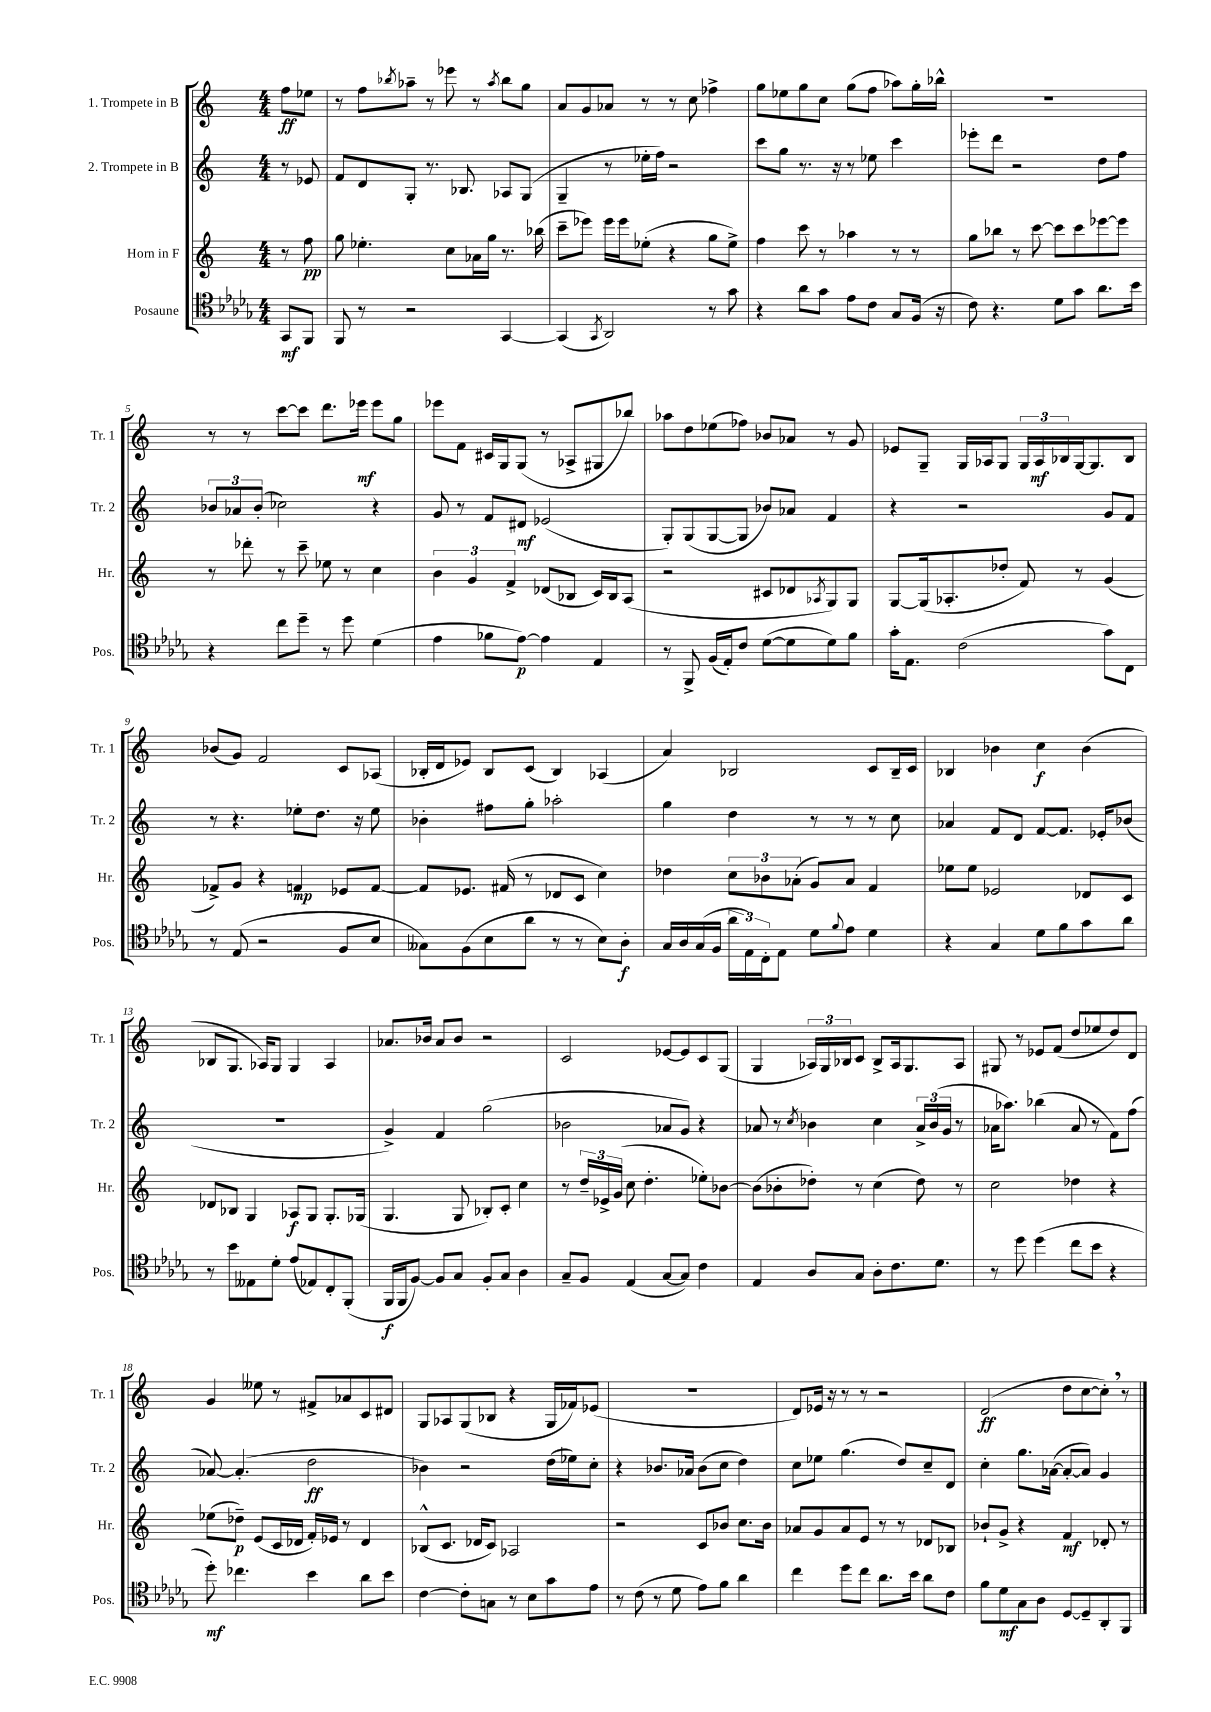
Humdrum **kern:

**kern	**dynam	**kern	**dynam	**kern	**dynam	**kern	**dynam
*part4	*part4	*part3	*part3	*part2	*part2	*part1	*part1
*staff4	*staff4	*staff3	*staff3	*staff2	*staff2	*staff1	*staff1
*I"Posaune	*	*I"Horn in F	*	*I"2. Trompete in B	*	*I"1. Trompete in B	*
*I'Pos.	*	*I'Hr.	*	*I'Tr. 2	*	*I'Tr. 1	*
*clefC4	*	*clefG2	*	*clefG2	*	*clefG2	*
*k[b-e-a-d-g-]	*	*k[]	*	*k[]	*	*k[]	*
*M4/4	*	*M4/4	*	*M4/4	*	*M4/4	*
=	=	=	=	=	=	=	=
8GG-/L	mf	8r	.	8r	.	8ff\L	ff
8FF/J	.	8ff\	pp	8e-X/	.	8ee-X\J	.
=1	=1	=1	=1	=1	=1	=1	=1
8FF/	.	8gg\	.	8f/L	.	8r	.
8r	.	4.ee-X'\	.	8d/	.	8ff\L	.
.	.	.	.	.	.	8qbb-X/	.
2r	.	.	.	8G'/J	.	8aa-X~\J	.
.	.	.	.	8.r	.	8r	.
.	.	8cc\L	.	.	.	8eee-X\	.
.	.	.	.	8.B-X/	.	.	.
.	.	16a-X\L	.	.	.	8r	.
.	.	16gg\JJ	.	.	.	.	.
.	.	.	.	.	.	8qaa-/	.
[4GG-/	.	8.r	.	8A-X/L	.	8bb-\L	.
.	.	.	.	(8G/J	.	8gg\J	.
.	.	(16bb-X\	.	.	.	.	.
=2	=2	=2	=2	=2	=2	=2	=2
(4GG-/]	.	8ccc~\L	.	4G~/	.	8a/L	.
.	.	8eee-X\J)	.	.	.	8g/	.
8qGG-/	.	.	.	.	.	.	.
2AA-/)	.	16eee-\LL	.	8r	.	8a-X/J	.
.	.	16eee-\J	.	.	.	.	.
.	.	(8ee-X'\J	.	16ee-X'\LL	.	8r	.
.	.	.	.	16ff\JJ)	.	.	.
.	.	4r	.	2r	.	8r	.
.	.	.	.	.	.	8cc\	.
8r	.	8gg\L	.	.	.	4ff-X^\	.
8g-\	.	8ee-^\J)	.	.	.	.	.
=3	=3	=3	=3	=3	=3	=3	=3
4r	.	4ff\	.	8ccc\L	.	8gg\L	.
.	.	.	.	8gg\J	.	8ee-X\	.
8a-\L	.	8ccc\	.	8.r	.	8gg\	.
8g-\J	.	8r	.	.	.	8cc\J	.
.	.	.	.	16r	.	.	.
8e-\L	.	4aa-X\	.	8r	.	(8gg\L	.
8c\J	.	.	.	8ee-X\	.	8ff\J	.
8G-/L	.	8r	.	4ccc\	.	8aa-X\L)	.
(16F/Jk	.	8r	.	.	.	16gg'\L	.
16r	.	.	.	.	.	16bb-X^^\JJ	.
=4	=4	=4	=4	=4	=4	=4	=4
8c\)	.	8gg\L	.	8eee-X'\L	.	1r	.
4.r	.	8bb-X\J	.	8ddd\J	.	.	.
.	.	8r	.	2r	.	.	.
.	.	[8ccc\	.	.	.	.	.
8d-\L	.	8ccc\L]	.	.	.	.	.
8g-\J	.	8ccc\	.	.	.	.	.
8.a-\L	.	[8eee-X\	.	8dd\L	.	.	.
.	.	8eee-\J]	.	8ff\J	.	.	.
16b-\Jk	.	.	.	.	.	.	.
!!LO:LB:g=z
=5	=5	=5	=5	=5	=5	=5	=5
4r	.	8r	.	12b-X/L	.	8r	.
.	.	.	.	12a-X/	.	.	.
.	.	8ddd-X'\	.	.	.	8r	.
.	.	.	.	(12b-'/J	.	.	.
8cc\L	.	8r	.	2cc-X\)	.	[8ccc\L	.
8dd-~\J	.	8ccc~\	.	.	.	8ccc\J]	.
8r	.	8ee-X\	.	.	.	8.ddd\L	.
8dd-\	.	8r	.	.	.	.	.
.	.	.	.	.	.	16eee-X\Jk	mf
(4d-\	.	4cc\	.	4r	.	8eee-\L	.
.	.	.	.	.	.	8gg\J	.
=6	=6	=6	=6	=6	=6	=6	=6
4e-\	.	6b\	.	8g/	.	8eee-X\L	.
.	.	.	.	8r	.	8f\J	.
.	.	6g/	.	.	.	.	.
8f-X\L	.	.	.	8f/L	.	16c#X/LL	.
.	.	.	.	.	.	16G/J	.
.	.	6f^/	.	.	.	.	.
[8e-\J)	p	.	.	8d#X/J	mf	(8G/J	.
4e-\]	.	(8d-X/L	.	(2e-X/	.	8r	.
.	.	8B-X/J	.	.	.	8A-X^/L	.
4E-/	.	16c/LL)	.	.	.	8G#X/	.
.	.	16B-/J	.	.	.	.	.
.	.	(8A/J	.	.	.	8bb-X/J)	.
=7	=7	=7	=7	=7	=7	=7	=7
8r	.	2r	.	8G'/L)	.	8aa-X\L	.
8FF^/	.	.	.	(8G/	.	8dd\	.
(16F/LL	.	.	.	[8G/	.	(8ee-X\	.
16E-'/J)	.	.	.	.	.	.	.
8c/J	.	.	.	8G/J]	.	8ff-X\J)	.
([8d-\L	.	8c#X/L	.	8b-X/L)	.	8b-X/L	.
8d-\]	.	8d-X/	.	8a-X/J	.	8a-X/J	.
.	.	8qA-X/	.	.	.	.	.
8d-\)	.	8G/)	.	4f/	.	8r	.
8f\J	.	8G/J	.	.	.	8g/	.
=8	=8	=8	=8	=8	=8	=8	=8
16g-'\KL	.	[8G/L	.	4r	.	8e-X/L	.
8.E-\J	.	.	.	.	.	.	.
.	.	(16G/k]	.	.	.	8G~/J	.
.	.	8.A-X'/	.	.	.	.	.
(2c\	.	.	.	2r	.	16G/LL	.
.	.	.	.	.	.	16A-X/J	.
.	.	8dd-X'/J	.	.	.	8G/J	.
.	.	8f/)	.	.	.	24G/LL	.
.	.	.	.	.	.	24A-/	mf
.	.	.	.	.	.	24B-X/	.
.	.	8r	.	.	.	[16G/J	.
.	.	.	.	.	.	8.G/]	.
8g-\L)	.	(4g/	.	8g/L	.	.	.
8C\J	.	.	.	8f/J	.	8B-/J	.
!!LO:LB:g=z
=9	=9	=9	=9	=9	=9	=9	=9
8r	.	8f-X^/L)	.	8r	.	(8b-X/L	.
(8E-/	.	8g/J	.	4.r	.	8g/J)	.
2r	.	4r	.	.	.	2f/	.
.	.	4fn/	mp	8ee-X'\L	.	.	.
.	.	.	.	8.dd\J	.	.	.
8F/L	.	8e-X/L	.	.	.	8c/L	.
.	.	.	.	16r	.	.	.
8B-/J	.	[8f/J	.	8ee-\	.	(8A-X/J	.
=10	=10	=10	=10	=10	=10	=10	=10
8G--X\L)	.	8f/L]	.	4b-X'\	.	16B-X'/LL	.
.	.	.	.	.	.	16d/J	.
(8F\	.	8.e-X/J	.	.	.	8e-X/J)	.
8B-\	.	.	.	8ff#X\L	.	8B-/L	.
.	.	(16f#X/	.	.	.	.	.
8a-\J	.	8r	.	8gg'\J	.	(8c/J	.
8r	.	8d-X/L	.	2aa-X'\	.	4B-/)	.
8r	.	8c/J	.	.	.	.	.
8B-\L)	.	4cc\)	.	.	.	(4A-X/	.
8A-'\J	f	.	.	.	.	.	.
=11	=11	=11	=11	=11	=11	=11	=11
16G-/LL	.	4dd-X\	.	4gg\	.	4a/)	.
16A-/	.	.	.	.	.	.	.
(16G-/	.	.	.	.	.	.	.
16F/JJ	.	.	.	.	.	.	.
24a-\LL	.	12cc\L	.	4dd\	.	2B-X/	.
24E-\)	.	.	.	.	.	.	.
24C'\J	.	12b-X\	.	.	.	.	.
8E-\J	.	.	.	.	.	.	.
.	.	(12a-X'\J	.	.	.	.	.
8d-\L	.	8g/L)	.	8r	.	.	.
8qqf/	.	.	.	.	.	.	.
8e-\J	.	8a-/J	.	8r	.	.	.
4d-\	.	4f/	.	8r	.	8c/L	.
.	.	.	.	8cc\	.	16B-~/L	.
.	.	.	.	.	.	16c/JJ	.
=12	=12	=12	=12	=12	=12	=12	=12
4r	.	8ee-X\L	.	4a-X/	.	4B-X/	.
.	.	8ee-\J	.	.	.	.	.
4G-/	.	2e-X/	.	8f/L	.	4b-X\	.
.	.	.	.	8d/J	.	.	.
8d-\L	.	.	.	[8f/L	.	4cc\	f
8f\	.	.	.	8.f/J]	.	.	.
8g-\	.	8d-X/L	.	.	.	(4b-\	.
.	.	.	.	16e-X'/KL	.	.	.
8a-\J	.	8c/J	.	(8b-X/J	.	.	.
!!LO:LB:g=z
=13	=13	=13	=13	=13	=13	=13	=13
8r	.	8d-X/L	.	1r	.	8B-X/L	.
8b-\L	.	8B-X/J	.	.	.	8.G/J	.
8E--X\	.	4G/	.	.	.	.	.
.	.	.	.	.	.	16A-X/KL)	.
8d-'\J	.	.	.	.	.	8G/J	.
(8e-/L	.	8A-X/L	f	.	.	4G/	.
8E-X/)	.	8G/J	.	.	.	.	.
8C'/	.	8.G'/L	.	.	.	4A-/	.
(8FF'/J	.	.	.	.	.	.	.
.	.	(16G-X/Jk	.	.	.	.	.
=14	=14	=14	=14	=14	=14	=14	=14
16FF/LL	f	4.G/	.	4g^/)	.	8.a-X/L	.
16FF/J	.	.	.	.	.	.	.
[8F/J)	.	.	.	.	.	.	.
.	.	.	.	.	.	16b-X/Jk	.
8F/L]	.	.	.	4f/	.	8a-/L	.
8G-/J	.	8G/	.	.	.	8b-/J	.
8F'/L	.	8B-X'/L)	.	(2gg\	.	2r	.
8G-/J	.	8c'/J	.	.	.	.	.
4A-\	.	4cc\	.	.	.	.	.
=15	=15	=15	=15	=15	=15	=15	=15
8G-~/L	.	8r	.	2b-X\	.	2c/	.
8F/J	.	24dd~/LL	.	.	.	.	.
.	.	24e-X^/	.	.	.	.	.
.	.	(24g/JJ	.	.	.	.	.
(4E-/	.	8cc\	.	.	.	.	.
.	.	4.dd'\	.	.	.	.	.
[8G-/L	.	.	.	8a-X/L	.	[8e-X/L	.
8G-/J])	.	.	.	8g/J)	.	8e-/]	.
4c\	.	8ee-X'\L)	.	4r	.	8c/	.
.	.	[8b-X\J	.	.	.	(8G/J	.
=16	=16	=16	=16	=16	=16	=16	=16
4E-/	.	(8b-\L]	.	8a-X/	.	4G/	.
.	.	8b-X'\	.	8r	.	.	.
.	.	.	.	8qcc/	.	.	.
8A-/L	.	8dd-X'\J)	.	4b-X\	.	24A-X/LL)	.
.	.	.	.	.	.	24G/	.
.	.	.	.	.	.	24B-X/J	.
8G-/J	.	8r	.	.	.	8c/J	.
8A-'\L	.	(4cc\	.	4cc\	.	8B-^/L	.
8.c\	.	.	.	.	.	16A-/k	.
.	.	.	.	.	.	8.G/	.
.	.	8dd-\)	.	24a-^/LL	.	.	.
.	.	.	.	(24b-/	.	.	.
8.d-\J	.	.	.	.	.	.	.
.	.	.	.	24g/JJ	.	.	.
.	.	8r	.	8r	.	8A-/J	.
=17	=17	=17	=17	=17	=17	=17	=17
8r	.	2cc\	.	16a-X\KL	.	8G#X/	.
.	.	.	.	8.aa-X\J)	.	.	.
8dd-\	.	.	.	.	.	8r	.
(4dd-\	.	.	.	(4bb-X\	.	8e-X/L	.
.	.	.	.	.	.	(8f/J	.
8cc\L	.	4dd-X\	.	8a-/	.	8dd/L	.
8b-\J	.	.	.	8r	.	8ee-X/	.
4r	.	4r	.	8f\L)	.	8dd/)	.
.	.	.	.	(8ff\J	.	8d/J	.
!!LO:LB:g=z
=18	=18	=18	=18	=18	=18	=18	=18
8dd-'\)	mf	(8ee-X\L	.	[8a-X/)	.	4g/	.
4.cc-X\	.	8dd-X~\J)	p	(4.a-'/]	.	.	.
.	.	(8e/L	.	.	.	8ee--X\	.
.	.	16c/L	.	.	.	8r	.
.	.	16d-X/JJ	.	.	.	.	.
4b-\	.	16f'/LL)	.	2dd\	ff	8f#X^/L	.
.	.	16e-X/JJ	.	.	.	.	.
.	.	8r	.	.	.	8a-X/	.
8a-\L	.	4d-/	.	.	.	8c/	.
8b-\J	.	.	.	.	.	8d#X/J	.
=19	=19	=19	=19	=19	=19	=19	=19
[4c\	.	(8B-X^^/L	.	4b-X\)	.	8G/L	.
.	.	8.c/J	.	.	.	8A-X/	.
8c'\L]	.	.	.	2r	.	(8G/	.
.	.	16d-X/KL	.	.	.	.	.
8Gn\J	.	8c/J)	.	.	.	8B-X/J	.
8r	.	2A-X/	.	.	.	4r	.
8B-\L	.	.	.	.	.	.	.
8g-\	.	.	.	(16dd\LL	.	16G/LL	.
.	.	.	.	16ee-X\J)	.	16f-X/J)	.
8e-\J	.	.	.	8cc'\J	.	(8e-X/J	.
=20	=20	=20	=20	=20	=20	=20	=20
8r	.	2r	.	4r	.	1r	.
(8c\	.	.	.	.	.	.	.
8r	.	.	.	8.b-X/L	.	.	.
8d-\	.	.	.	.	.	.	.
.	.	.	.	16a-X/Jk	.	.	.
8e-\L)	.	8c/L	.	(8b-\L	.	.	.
8f\J	.	8b-X/J	.	8cc\J	.	.	.
4a-\	.	8.cc\L	.	4dd\)	.	.	.
.	.	16b-\Jk	.	.	.	.	.
=21	=21	=21	=21	=21	=21	=21	=21
4cc\	.	8a-X/L	.	8cc\L	.	8d/L)	.
.	.	8g/	.	8ee-X\J	.	16e-X/Jk	.
.	.	.	.	.	.	16r	.
8dd-\L	.	8a-/	.	(4.gg\	.	8r	.
8cc\J	.	8e/J	.	.	.	8r	.
8.a-\L	.	8r	.	.	.	2r	.
.	.	8r	.	8dd/L)	.	.	.
16b-\Jk	.	.	.	.	.	.	.
8a-\L	.	8d-X/L	.	8cc~/	.	.	.
8c\J	.	8B-X/J	.	8d/J	.	.	.
=22	=22	=22	=22	=22	=22	=22	=22
8f\L	.	8b-X`/L	.	4cc'\	.	(2d/	ff
8d-\	mf	8g^/J	.	.	.	.	.
8G-\	.	4r	.	8.gg\L	.	.	.
8A-\J	.	.	.	.	.	.	.
.	.	.	.	([16a-X\Jk	.	.	.
[8D-/L	.	4f/	mf	8a-'/L_	.	8dd\L	.
8D-~/]	.	.	.	8a-/J])	.	[8cc\	.
8AA-'/	.	8d-X'/	.	4g/	.	8cc',\J])	.
8FF/J	.	8r	.	.	.	8r	.
==	==	==	==	==	==	==	==
*-	*-	*-	*-	*-	*-	*-	*-
